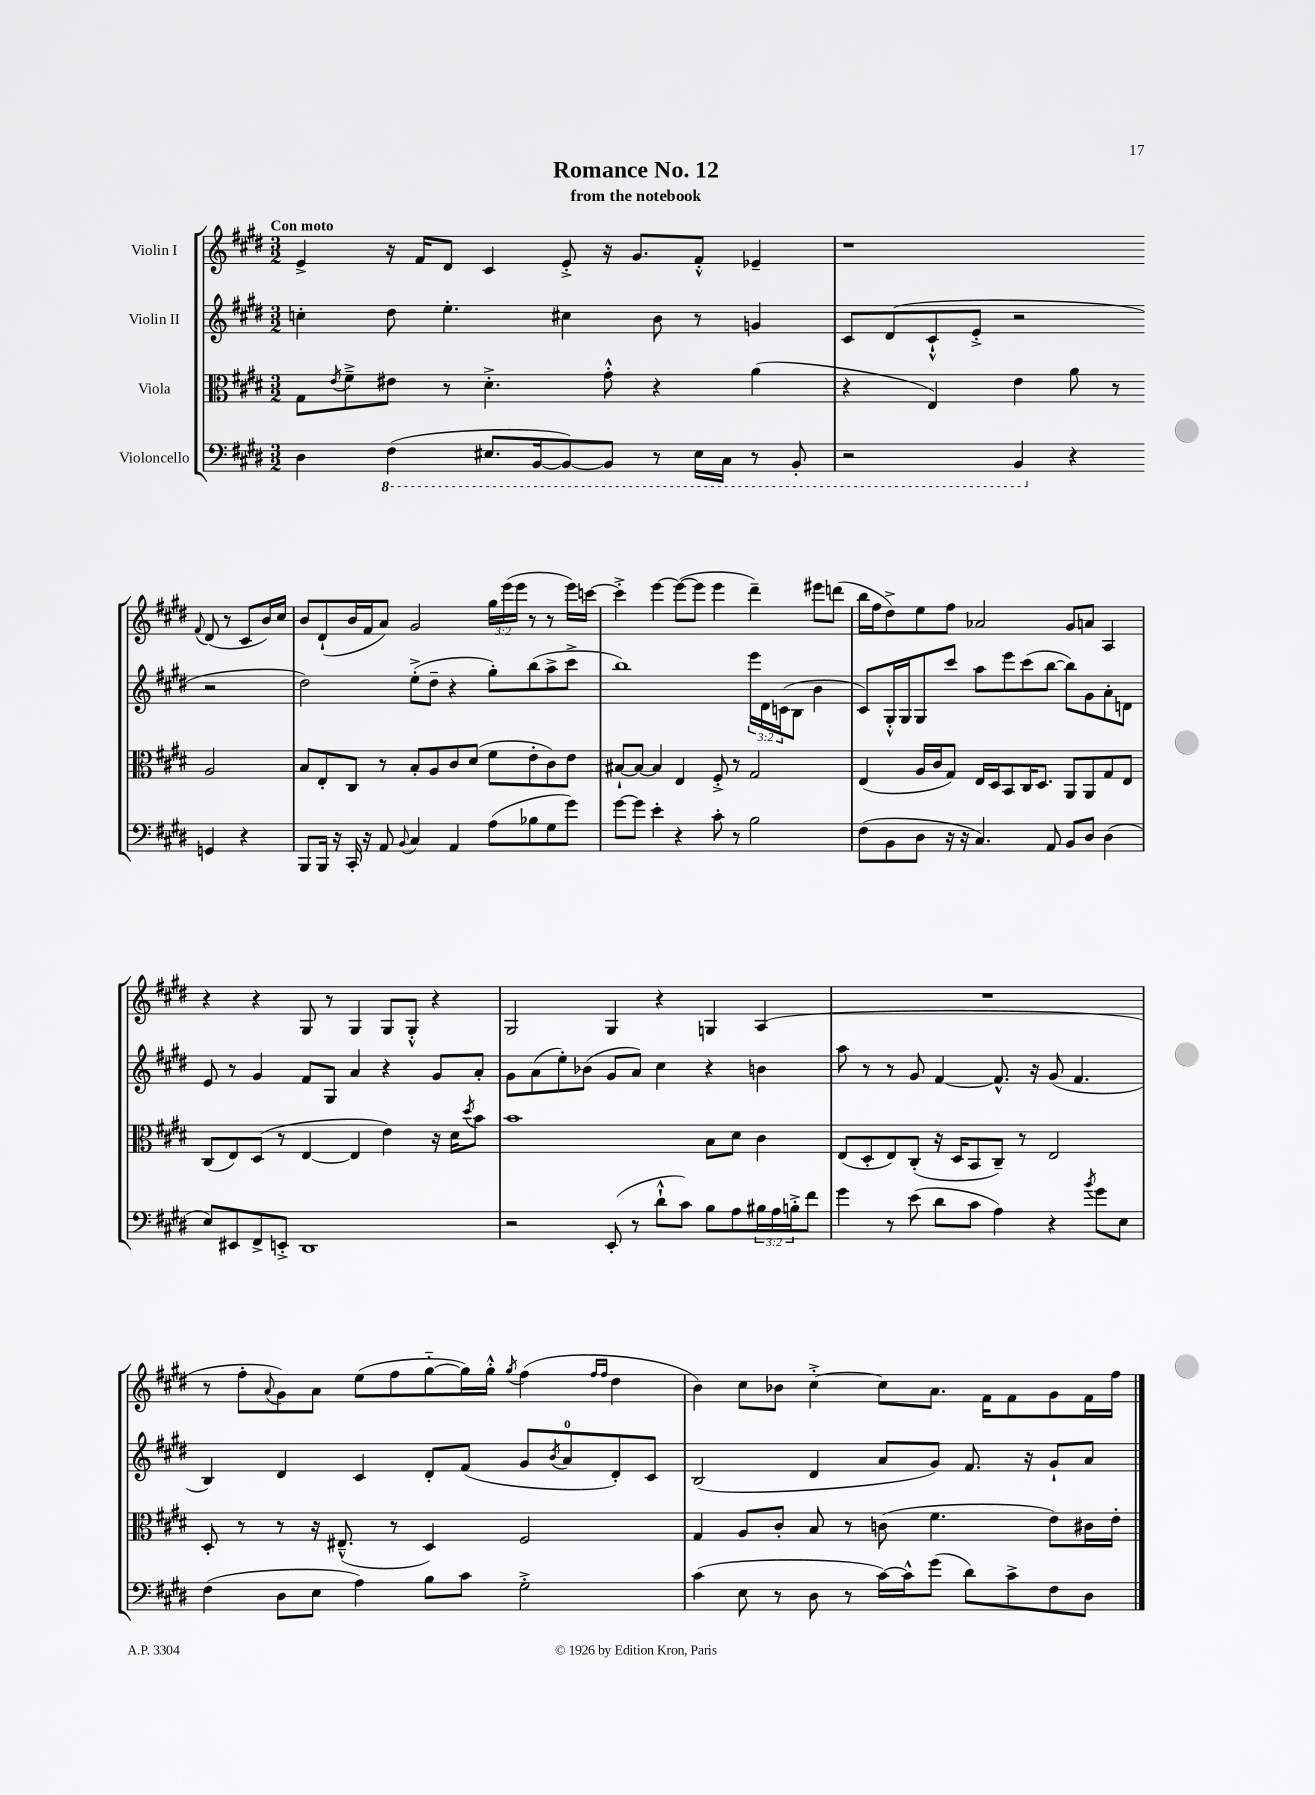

**kern	**kern	**kern	**kern
*part4	*part3	*part2	*part1
*staff4	*staff3	*staff2	*staff1
*I"Violoncello	*I"Viola	*I"Violin II	*I"Violin I
*clefF4	*clefC3	*clefG2	*clefG2
*k[f#c#g#d#]	*k[f#c#g#d#]	*k[f#c#g#d#]	*k[f#c#g#d#]
*M3/2	*M3/2	*M3/2	*M3/2
=1	=1	=1	=1
!	!	!	!LO:TX:a:B:t=Con moto
4D#\	8G#\L	4ccn'\	4e^/
.	8qe/	.	.
.	8f#~^\	.	.
*8ba	*	*	*
(4FF#\	8e#X\J	8dd#\	16r
.	.	.	16f#/KL
.	8r	4.ee'\	8d#/J
8.EE#X/L	4.d#'^\	.	4c#/
[16BBB/k	.	.	.
8BBB/_)	.	4cc#X\	8e'^/
8BBB/J]	8g#'^^\	.	16r
.	.	.	8.g#/L
8r	4r	8b\	.
16EE#\LL	.	8r	8f#'^^/J
16CC#\JJ	.	.	.
8r	(4a\	4gn/	4e-X~/
8BBB'/	.	.	.
=2	=2	=2	=2
2r	4r	8c#/L	1r
.	.	(8d#/	.
.	4E/)	8c#`^^/	.
.	.	8e'^/J	.
4BBB/	4e\	2r	.
*X8ba	*	*	*
4r	8a\	.	.
.	8r	.	.
.	.	.	8qqf#/
4GGn/	2A/	2r	(8d#/
.	.	.	8r
4r	.	.	8c#/L
.	.	.	16b/L)
.	.	.	16cc#/JJ
!!LO:LB:g=z
=3	=3	=3	=3
8BBB/L	8B/L	2dd#\)	8b/L
16BBB/Jk	8E'/	.	(8d#`/
16r	.	.	.
16CC#'/	8C#/J	.	16b/L
16r	.	.	16f#/J
8AA/	8r	.	8a/J)
8qqBB/	.	.	.
4C#/	8B'/L	(8ee'^\L	2g#/
.	8A/	8dd#~\J	.
4AA/	8c#/	4r	.
.	(8d#/J	.	.
(8A\L	8f#\L	8gg#'\L)	24gg#\LL
.	.	.	(24eee\
.	.	.	24eee\JJ
8B-X\	8e'\	(8bb\	8r
8G#\	8c#\)	8aa^\	8r
8g#\J)	8e\J	8ccc#^\J	16eee\LL)
.	.	.	[16cccn\JJ
=4	=4	=4	=4
[8g#\L	[8B#X`/L	1bb)	4ccc'^\]
8g#\J]	8B#/J_	.	.
4e'\	4B#/]	.	[4eee\
4r	4E/	.	(8eee\L_
.	.	.	8eee\J]
8c#'\	8F#'^/	.	4eee\
8r	8r	.	.
2B\	2G#/	24eee\LL	4ddd#~\)
.	.	24d#\	.
.	.	(24cn\J	.
.	.	8B\J	.
.	.	4b\	8eee#X\L
.	.	.	(8dddn\J
=5	=5	=5	=5
(8F#\L	(4E/	8c#/L)	16bb\LL
.	.	.	16ff#\J
8BB\	.	16G#'^^/L	8dd#^\)
.	.	16G#/J	.
8D#\J	16A/LL	8G#/	8ee\
.	16c#/J	.	.
16r	8G#/J)	8ccc#/J	8ff#\J
16r	.	.	.
4.C#/)	16E/LL	8aa\L	2a-X/
.	16D#/J	.	.
.	8BB/	8eee\	.
.	16C#/K	(8ccc#\	.
.	8.D#/J	.	.
8AA/	.	[8bb\J	.
8BB/L	8AA/L	8bb\L])	8g#/L
8D#/J	8AA/	8g#\	8an/J
(4D#\	8G#/	8a'\	4A/
.	8E/J	8dn\J	.
!!LO:LB:g=z
=6	=6	=6	=6
8E/L)	(8C#/L	8e/	4r
8EE#X/	8E/)	8r	.
8FF#^/	(8D#/J	4g#/	4r
8EEn'^/J	8r	.	.
1DD#	[4E/	8f#/L	8G#/
.	.	8G#/J	8r
.	4E/]	4a/	4G#/
.	4e\)	4r	8G#/L
.	.	.	8G#'^^/J
.	16r	8g#/L	4r
.	16d#\KL	.	.
.	8qdd#/	.	.
.	8b\J	8a'/J	.
=7	=7	=7	=7
2r	1b	8g#\L	2G#/
.	.	(8a\	.
.	.	8ee'\)	.
.	.	(8b-X\J	.
(8EE'/	.	8g#/L	4G#/
8r	.	8a/J)	.
8d#`^^\L	.	4cc#\	4r
8c#\J)	.	.	.
8B\L	8B\L	4r	4Gn/
8A\	8d#\J	.	.
24B#X\L	4c#\	4bn\	(4A/
24A\	.	.	.
24Bn'^\J	.	.	.
8f#\J	.	.	.
=8	=8	=8	=8
4g#\	(8E/L	8aa\	1.r
.	8D#'/	8r	.
8r	8E/)	8r	.
(8e\	(8C#'/J	8g#/	.
8d#\L	16r	[4f#/	.
.	16D#/KL	.	.
8c#\J	8BB/	.	.
4A\)	8C#~/J)	8.f#^^/]	.
.	8r	.	.
.	.	16r	.
4r	2E/	(8g#/	.
.	.	4.f#/	.
8qb/	.	.	.
8g#\L	.	.	.
8E\J	.	.	.
!!LO:LB:g=z
=9	=9	=9	=9
(4F#\	8D#'/	4B/)	8r
.	8r	.	8ff#'\L
.	.	.	8qqa/
8D#\L	8r	4d#/	8g#\)
8E\J	16r	.	8a\J
.	(8.E#X~^^/	.	.
4A\)	.	4c#/	(8ee\L
.	8r	.	8ff#\
8B\L	4D#/)	8d#'/L	[8gg#\
8c#\J	.	(8f#/J	16gg#\L])
.	.	.	16gg#'^^\JJ
.	.	.	8qgg#/
2G#'^\	2F#/	8g#/L	(4ff#\
.	.	8qb/	.
.	.	8a/	.
.	.	.	16qqff#/LL
.	.	.	16qqff#/JJ
.	.	8d#'/)	4dd#\
.	.	8c#/J	.
=10	=10	=10	=10
(4c#\	4G#/	(2B/	4b\)
8E\	8A/L	.	8cc#\L
8r	8c#'/J	.	8b-X\J
8D#\	8B/	4d#/	[4cc#'^\
8r	8r	.	.
[16c#\LL)	(8cn\	8a/L	8cc#\L]
16c#^^\J]	.	.	.
(8g#\J	4.f#\	8g#/J)	8.a\J
8d#\L)	.	8.f#/	.
.	.	.	16f#\KL
8c#^\	.	.	8f#\
.	.	16r	.
8F#\	8e\L)	8g#`/L	8g#\
8D#\J	16c#X\L	8a/J	16f#\L
.	16e'\JJ	.	16ff#\JJ
==	==	==	==
*-	*-	*-	*-
